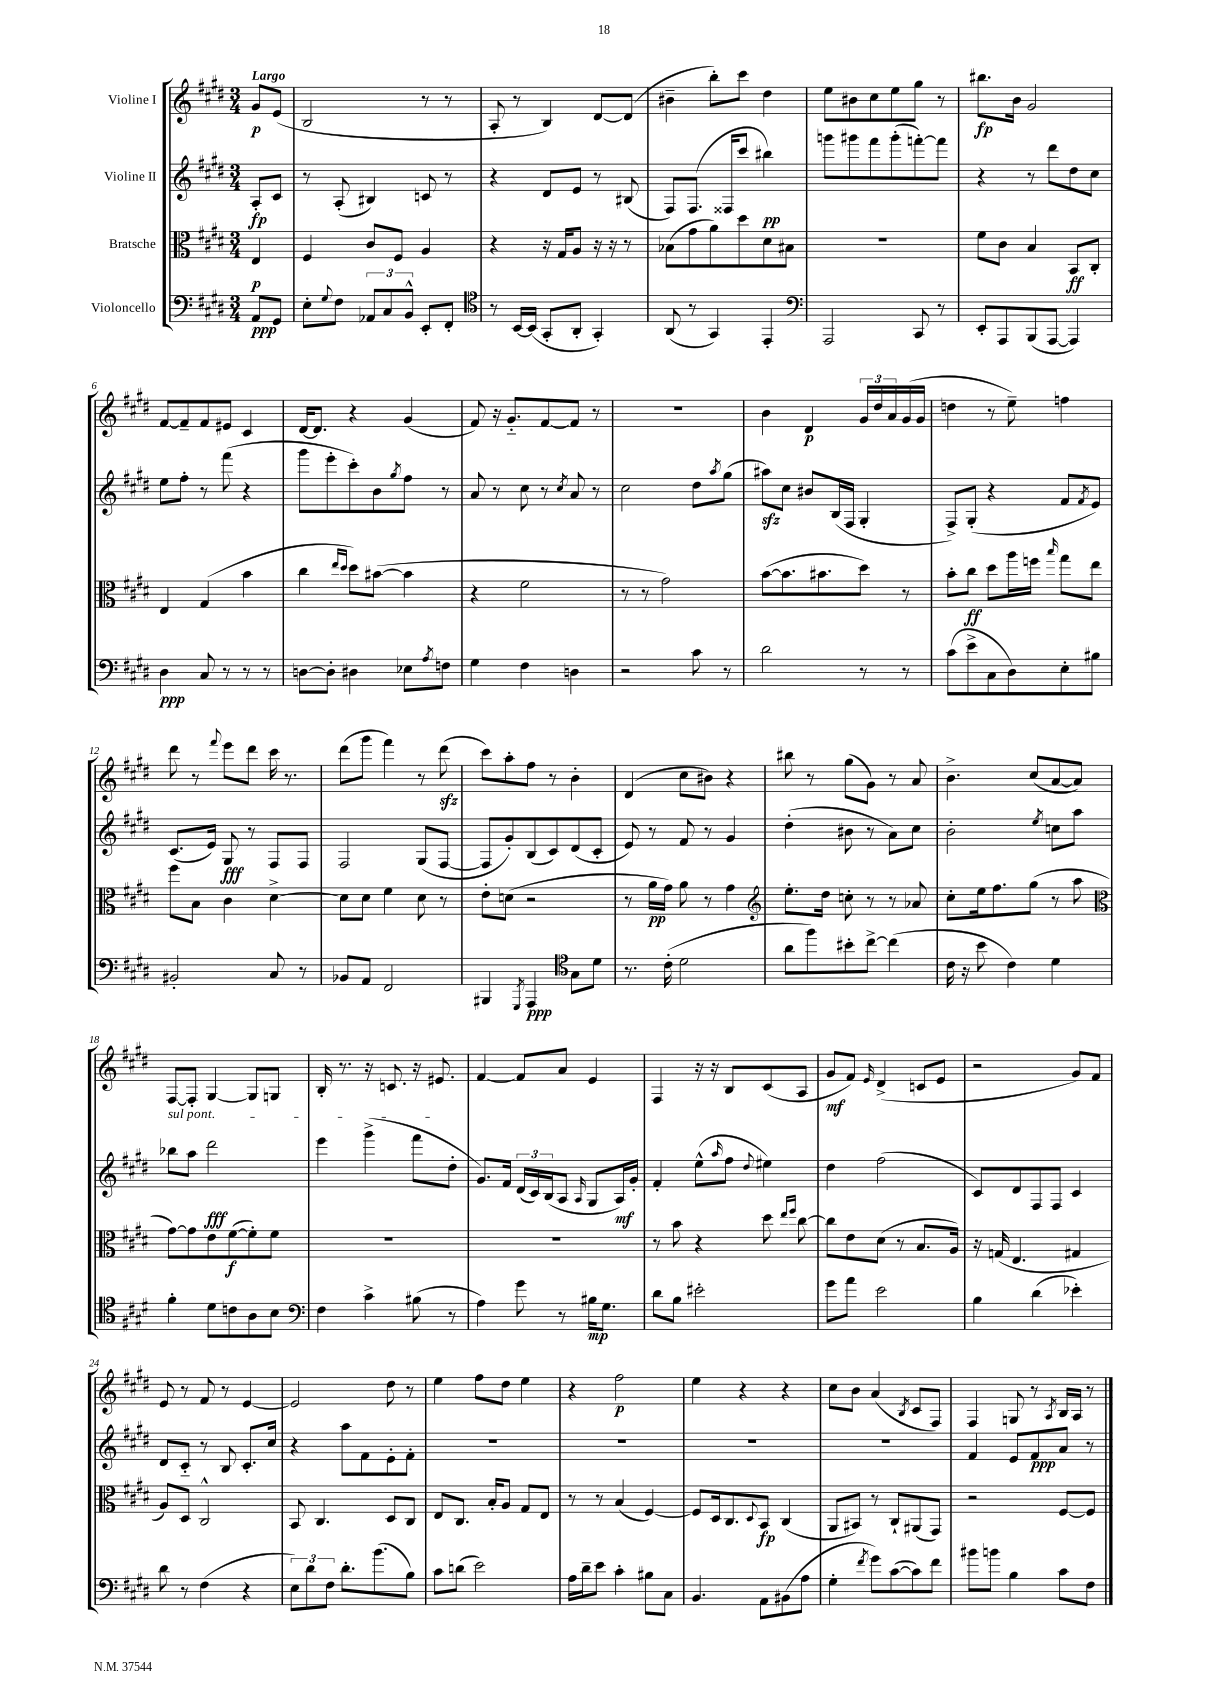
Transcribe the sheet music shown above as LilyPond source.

<<
\new StaffGroup <<
\new Staff = "s0" \with { instrumentName = "Violine I" } {
    \clef treble \key e \major \numericTimeSignature \time 3/4 \partial 4 \tempo "Largo"
    gis'8\p e'8( |
    b2 r8 r8 |
    a8-. r8 b4) dis'8~ dis'8( |
    bis'4-- b''8-.) cis'''8 dis''4 |
    e''8 bis'8 cis''8 e''8 gis''8 r8 |
    bis''8.\fp b'16 gis'2 |
    fis'8~ fis'8-- fis'8 eis'8 cis'4 |
    dis'16~ dis'8. r4 gis'4( |
    fis'8) r16 gis'8.-_ fis'8~ fis'8 r8 |
    R2. |
    b'4 dis'4\p \tuplet 3/2 { gis'16 dis''16 a'16 } gis'16( gis'16 |
    d''4 r8 e''8--) f''4 |
    dis'''8 r8 \appoggiatura { fis'''8 } e'''8 dis'''8 cis'''16 r8. |
    dis'''8( gis'''8 fis'''4) r8 dis'''8\sfz( |
    cis'''8) a''8-. fis''8 r8 b'4-. |
    dis'4( cis''8 bis'8) r4 |
    bis''8 r8 gis''8( gis'8) r8 a'8 |
    b'4.-> cis''8( a'8~ a'8) |
    fis8~ fis8-. gis4~ gis8 g8 |
    b16-. r8. r16 c'8. r16 eis'8. |
    fis'4~ fis'8 a'8 e'4 |
    fis4 r16 r16 b8 cis'8( a8 |
    gis'8\mf fis'8) \grace { e'16 } dis'4->( c'8 e'8 |
    r2 gis'8) fis'8 |
    e'8 r8 fis'8 r8 e'4~ |
    e'2 dis''8 r8 |
    e''4 fis''8 dis''8 e''4 |
    r4 fis''2\p |
    e''4 r4 r4 |
    cis''8 b'8 a'4( \acciaccatura { b8 } cis'8 fis8) |
    fis4 g8 r8 \acciaccatura { a8 } b16 a16 r8 \bar "|." |
}
\new Staff = "s1" \with { instrumentName = "Violine II" } {
    \clef treble \key e \major \numericTimeSignature \time 3/4 \partial 4
    a8-.\fp cis'8 |
    r8 a8-.( bis4) c'8 r8 |
    r4 dis'8 e'8 r8 bis8( |
    fis8) fis8.( fisis16 cis'''8 bis''4\pp) |
    g'''8 gis'''8 fis'''8 gis'''8-.( f'''8~-.) f'''8 |
    r4 r8 dis'''8 dis''8 cis''8 |
    e''8 fis''8-. r8 fis'''8( r4 |
    gis'''8 e'''8-. cis'''8-.) b'8 \acciaccatura { gis''8 } fis''8 r8 |
    a'8 r8 cis''8 r8 \acciaccatura { cis''8 } a'8 r8 |
    cis''2 dis''8 \acciaccatura { a''8 } gis''8( |
    ais''8\sfz) cis''8 bis'8 b16( fis16 gis4-. |
    fis8->) gis8-.( r4 fis'8 \acciaccatura { fis'8 } e'8) |
    cis'8.( e'16) gis8\fff r8 fis8 fis8 |
    fis2 gis8( fis8~ |
    fis8 gis'8-.) b8( cis'8) dis'8( cis'8-. |
    e'8) r8 fis'8 r8 gis'4 |
    dis''4-.( bis'8 r8 a'8) cis''8 |
    b'2-. \acciaccatura { e''8 } c''8 a''8 |
    \once \override TextSpanner.bound-details.left.text = \markup { \italic "sul pont." } bes''8\startTextSpan a''8 dis'''2\fff |
    e'''4 gis'''4->( fis'''8 dis''8-.\stopTextSpan |
    gis'8.) fis'16 \tuplet 3/2 { dis'16( cis'16) b16( } a8 \grace { a16 } gis8 a16\mf) gis'16-. |
    fis'4-. e''8-^( \grace { a''16 } fis''8 \appoggiatura { dis''8 } eis''4) |
    dis''4 fis''2( |
    cis'8) dis'8 fis8 fis8 cis'4 |
    dis'8 cis'8-_ r8 b8 cis'8.-. cis''16 |
    r4 a''8 fis'8 e'8-. fis'8-. |
    R2. |
    R2. |
    R2. |
    R2. |
    fis'4 e'8 fis'8\ppp a'8 r8 \bar "|." |
}
\new Staff = "s2" \with { instrumentName = "Bratsche" } {
    \clef alto \key e \major \numericTimeSignature \time 3/4 \partial 4
    e4\p |
    fis4 cis'8 fis8 a4 |
    r4 r16 gis16 a8 r16 r16 r8 |
    bes8( gis'8 a'8) dis''8 dis'8 bis8 |
    R2. |
    fis'8 cis'8 b4 b,8\ff cis8-. |
    e4 gis4( b'4 |
    cis''4 \grace { e''16 dis''16 } dis''8) bis'8~( bis'4 |
    r4 fis'2 |
    r8 r8 gis'2) |
    b'8~( b'8. bis'8. dis''8) r8 |
    b'8-. cis''8\ff dis''8 a''16 f''16 \grace { b''16 } gis''8 e''8 |
    fis''8 b8 cis'4 dis'4~-> |
    dis'8 dis'8 fis'4 dis'8 r8 |
    e'8-. d'8( r2 |
    r8 a'16\pp gis'16) a'8 r8 gis'4 |
    \clef treble e''8.-. dis''16 c''8-. r8 r8 aes'8 |
    cis''8-. e''16 fis''8. gis''8( r8 a''8 |
    \clef alto gis'8~) gis'8 e'8 fis'8~\f( fis'8-.) fis'8 |
    R2. |
    R2. |
    r8 b'8 r4 dis''8 \grace { e''16 fis''16 } cis''8~ |
    cis''8 e'8 dis'8( r8 b8. a16) |
    r16 g16( e4. gis4 |
    a8) dis8 cis2-^ |
    b,8 cis4. dis8 cis8 |
    e8 cis8. b16-. a8 gis8 e8 |
    r8 r8 b4( fis4~) |
    fis8 dis16 cis8. \appoggiatura { dis8 } b,8\fp cis4( |
    a,8 bis,8) r8 cis8-! ais,8( gis,8) |
    r2 fis8~ fis8 \bar "|." |
}
\new Staff = "s3" \with { instrumentName = "Violoncello" } {
    \clef bass \key e \major \numericTimeSignature \time 3/4 \partial 4
    a,8\ppp gis,8 |
    e8-. \appoggiatura { gis8 } fis8 \tuplet 3/2 { aes,8 cis8 b,8-^ } e,8-. fis,8-. |
    \clef tenor r8 b,16~ b,16( gis,8-. a,8-. gis,4-.) |
    a,8( r8 gis,4) e,4-. |
    \clef bass a,,2 cis,8 r8 |
    e,8-. a,,8 b,,8( a,,8~ a,,4) |
    dis4\ppp cis8 r8 r8 r8 |
    d8~ d8-. dis4 ees8 \acciaccatura { a8 } f8 |
    gis4 fis4 d4 |
    r2 cis'8 r8 |
    dis'2 r8 r8 |
    cis'8( e'8-> cis8 dis8) e8-. bis8 |
    bis,2-. cis8 r8 |
    bes,8 a,8 fis,2 |
    bis,,4 \acciaccatura { gis,,8 } a,,4\ppp \clef tenor gis8 dis'8 |
    r8. cis'16-.( dis'2 |
    a'8 fis''8) bis'8-. cis''8~-> cis''4( |
    cis'16 r16 b'8 cis'4) dis'4 |
    fis'4-. dis'8 c'8 a8 b8 |
    \clef bass fis4 cis'4-> bis8( r8 |
    a4) gis'8 r8 bis16\mp gis8. |
    dis'8 b8 eis'2-. |
    gis'8 a'8 e'2 |
    b4 dis'4( ees'4-.) |
    dis'8 r8 fis4( r4 |
    \tuplet 3/2 { e8) dis'8 fis8 } dis'8.-. b'8.( b8) |
    cis'8 d'8( e'2) |
    a16 dis'16-- e'8 cis'4-. bis8 cis8 |
    b,4. a,8 bis,8( a8 |
    gis4-. \acciaccatura { fis'8 } gis'8) cis'8~( cis'8) fis'8 |
    bis'8 b'8 b4 cis'8 fis8 \bar "|." |
}
>>
>>
